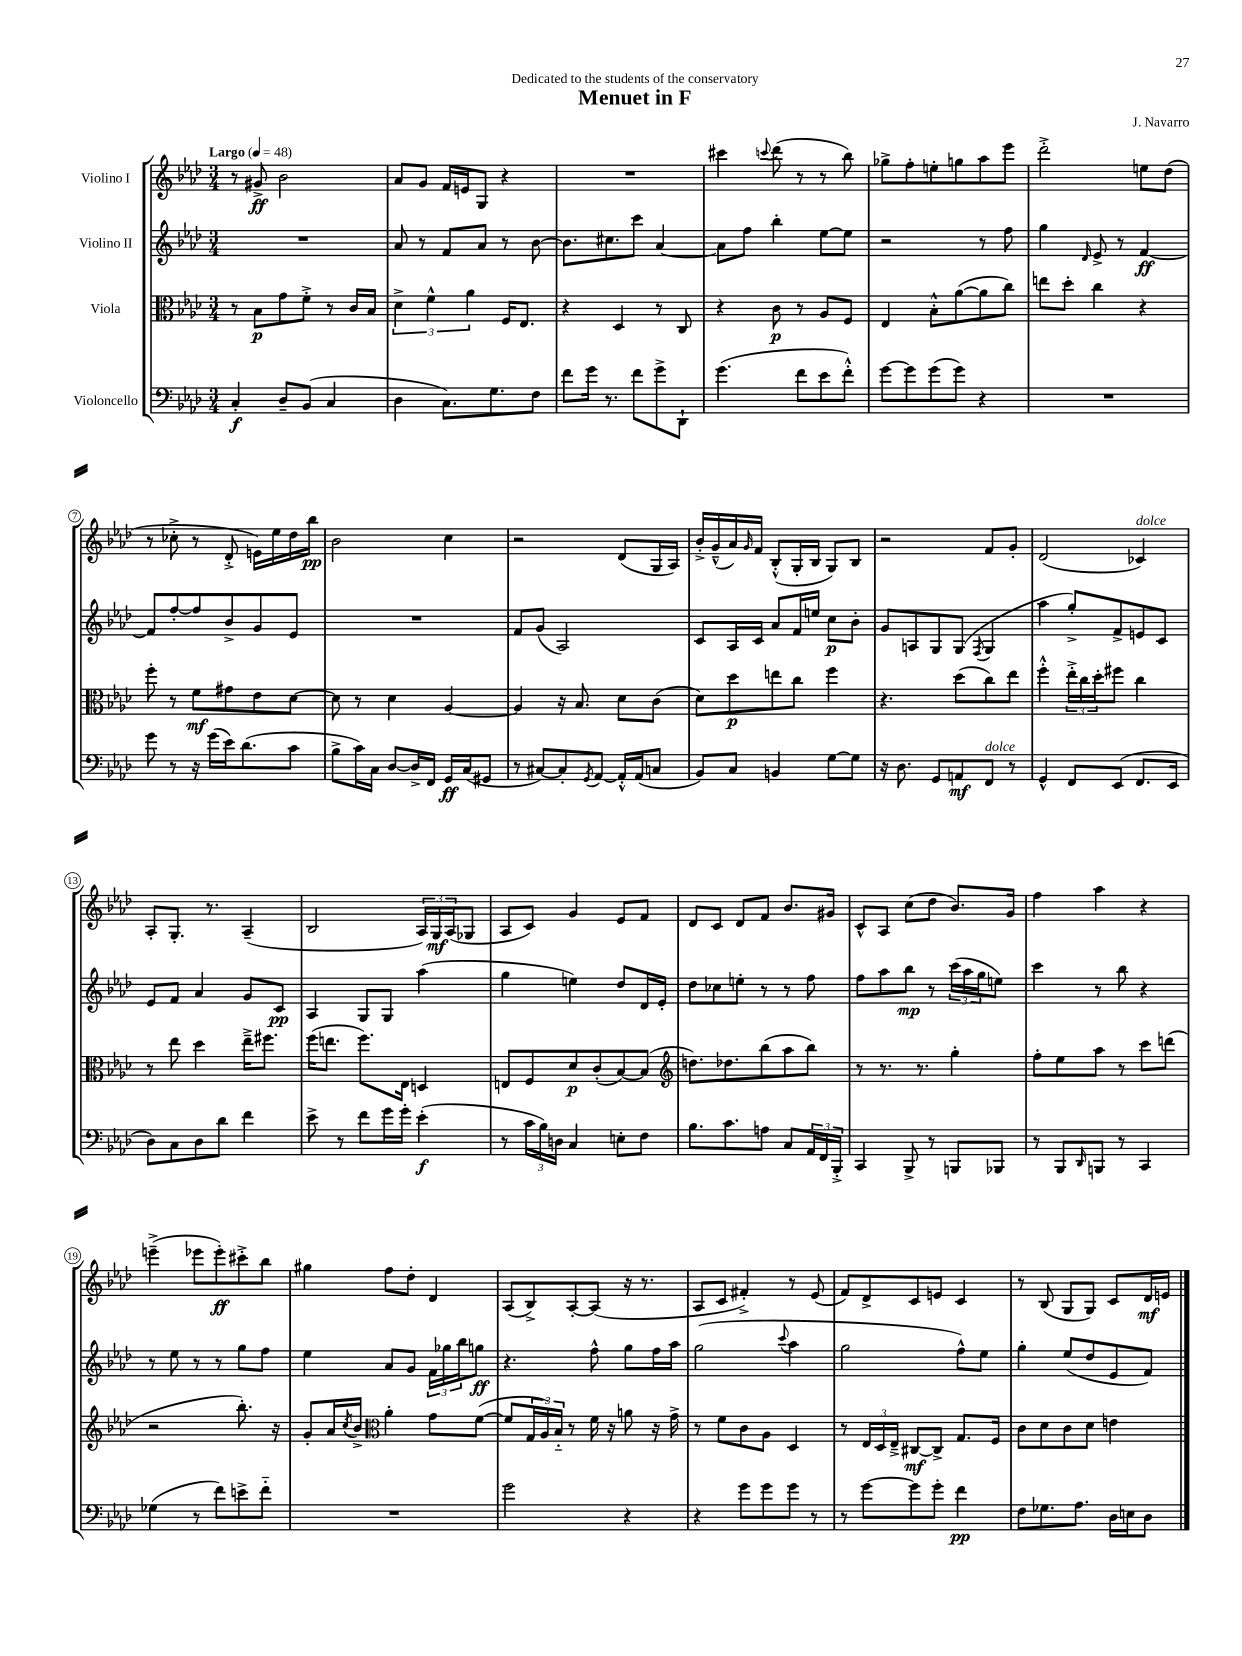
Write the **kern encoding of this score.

**kern	**kern	**kern	**kern
*staff4	*staff3	*staff2	*staff1
*clefF4	*clefC3	*clefG2	*clefG2
*k[b-e-a-d-]	*k[b-e-a-d-]	*k[b-e-a-d-]	*k[b-e-a-d-]
*M3/4	*M3/4	*M3/4	*M3/4
*MM48	*MM48	*MM48	*MM48
4C'/	8r	2.r	8r
.	8B-\L	.	8g#^/
8D-~/L	8g\	.	2b-\
(8BB-/J	8f'^\J	.	.
4C/	8r	.	.
.	16c/LL	.	.
.	16B-/JJ	.	.
=	=	=	=
4D-\	6d-^\	8a-/	8a-/L
.	.	8r	8g/J
.	6f^^\	.	.
8.C\L)	.	8f/L	16f/LL
.	.	.	16e/J
.	6a-\	.	.
.	.	8a-/J	8G/J
8.G\	.	.	.
.	16F/LK	8r	4r
.	8.E-/J	.	.
8F\J	.	[8b-\	.
=	=	=	=
8f\L	4r	8.b-\]L	2.r
16g\Jk	.	.	.
8.r	.	8.cc#\	.
.	4D-/	.	.
8f\L	.	8ccc\J	.
8g^\	8r	[4a-/	.
8DD-`\J	8C/	.	.
=	=	=	=
(4.g\	4r	8a-\]L	4ccc#\
.	.	8ff\J	.
.	.	.	8qqccc/
.	8c\	4bb-'\	(8ddd-\
8f\L	8r	.	8r
8e-\	8A-/L	[8ee-\L	8r
8f'^^\J)	8F/J	8ee-\]J	8bb-\)
=	=	=	=
[8g\L	4E-/	2r	8gg-^\L
8g\]	.	.	8ff'\
(8g\	8B-'^^\L	.	8ee'\
8g\J)	([8a-\	.	8gg\
4r	8a-\]	8r	8aa-\
.	8cc\J)	8ff\	8eee-\J
=	=	=	=
2.r	8ee\L	4gg\	2ddd-'^\
.	8dd-'\J	.	.
.	.	16qqd-/	.
.	4cc\	8e-^/	.
.	.	8r	.
.	4r	[4f/	8ee\L
.	.	.	(8dd-\J
=	=	=	=
8g\	8ff'\	8f/]L	8r
8r	8r	[8ff'/	8cc-'^\
16r	8f\L	8ff/]	8r
(16g\LL	.	.	.
16e-\J)	8g#\	8b-^/	8d-'^/
(8.d-\	.	.	.
.	8e-\	8g/	16e\LL)
.	.	.	16ee-\
8c\J	[8d-\J	8e-/J	16dd-\
.	.	.	16bb-\JJ
=	=	=	=
8B-^\L	8d-\]	2.r	2b-\
16c\L)	8r	.	.
16C\JJ	.	.	.
[8D-/L	4d-\	.	.
16D-^/]L	.	.	.
16FF/JJ	.	.	.
16GG/LL	[4A-/	.	4cc\
(16C/J	.	.	.
8GG#/J	.	.	.
=	=	=	=
8r	4A-/]	8f/L	2r
[8C#/L)	.	(8g/J	.
8C#'/]	16r	2A-/)	.
.	8.B-/	.	.
8qGG/	.	.	.
[8AA-/J	.	.	.
16AA-'^^/]LL	8d-\L	.	(8d-/L
(16AA-/J	.	.	.
8C/J	(8c\J	.	16G/L
.	.	.	16A-/JJ)
=	=	=	=
8BB-/L)	8d-\L)	8c/L	16b-'^/LL
.	.	.	(16g~^^/
8C/J	8dd-\	16A-/L	16a-/)
.	.	.	16qqg/
.	.	16c/JJ	16f/JJ
4BB/	8ee\	8a-/L	(8B-'^^/L
.	8cc\J	16f/L	16G'/L
.	.	16ee/JJ	16B-/JJ
[8G\L	4ff\	8cc\L	8G/L)
8G\]J	.	8b-'\J	8B-/J
=	=	=	=
16r	4.r	8g/L	2r
8.D-\	.	.	.
.	.	8A/	.
8GG/L	.	8G/	.
8AA/	(8dd-\L	(8G/J	.
.	.	8qF/	.
8FF/J	8cc\)	4G/	8f/L
8r	8ee-\J	.	8g'/J
=	=	=	=
4GG^^/	4ff'^^\	4aa-\	(2d-/
8FF/L	24ee-'^\LL	8gg'^/L)	.
.	24cc\	.	.
.	24dd-'\J	.	.
(8EE-/J	8ff#\J	8f^/	.
8.FF/L	4cc\	8e/	4c-/)
.	.	8c/J	.
16EE-/Jk	.	.	.
=	=	=	=
8D-\L)	8r	8e-/L	8A-'/L
8C\	8ee-\	8f/J	8.G'/J
8D-\	4dd-\	4a-/	.
.	.	.	8.r
8d-\J	.	.	.
4f\	16ee-~^\LK	8g/L	(4A-~/
.	8.ff#\J	.	.
.	.	8c/J	.
=	=	=	=
8e-^\	(16ff\LK	4A-/	2B-/
.	8.ee\J	.	.
8r	.	.	.
8f\L	8.ff\L)	8G/L	.
16g\L	.	8G/J	.
16g'\JJ	16E-\Jk	.	.
(4e-'\	4D/	(4aa-\	24A-/LL)
.	.	.	24G/
.	.	.	(24A-/J
.	.	.	8G-/J
=	=	=	=
8r	8E/L	4gg\	8A-/L
24c\LL	8F/	.	8c/J)
24B-\)	.	.	.
24D\JJ	.	.	.
4C/	8d-/	4ee\)	4g/
.	(8c'/	.	.
8E'\L	[8B-/)	8dd-/L	8e-/L
8F\J	(8B-/]J	16d-/L	8f/J
.	.	16e-'/JJ	.
=	=	=	=
*	*clefG2	*	*
8.B-\L	8.dd\L)	8dd-\L	8d-/L
.	.	8cc-\	8c/J
8.c\	8.dd-\	.	.
.	.	8ee'\J	8d-/L
8A\J	(8bb-\	8r	8f/J
8C/L	8aa-\	8r	8.b-/L
24AA-/L	8bb-\J)	8ff\	.
24FF/	.	.	.
.	.	.	16g#/Jk
24BBB-'^/JJ	.	.	.
=	=	=	=
4CC/	8r	8ff\L	8c^^/L
.	8.r	8aa-\	8A-/J
8BBB-^/	.	8bb-\J	(8cc\L
.	8.r	.	.
8r	.	8r	8dd-\J
8BBB/L	4gg'\	(24ccc\LL	8.b-/L)
.	.	24aa-\	.
.	.	24gg\J	.
8BBB-/J	.	8ee\J)	.
.	.	.	16g/Jk
=	=	=	=
8r	8ff'\L	4ccc\	4ff\
8BBB-/L	8ee-\	.	.
16qqDD-/	.	.	.
8BBB/J	8aa-\J	8r	4aa-\
8r	8r	8bb-\	.
4CC/	8ccc\L	4r	4r
.	(8ddd\J	.	.
=	=	=	=
(4G-\	2r	8r	(4eee~^\
.	.	8ee-\	.
8r	.	8r	8eee-\L
8f\L)	.	8r	8eee-'\)
8e^\	8.bb-'\)	8gg\L	8ccc#'^\
8f'~\J	.	8ff\J	8bb-\J
.	16r	.	.
=	=	=	=
2.r	8g'/L	4ee-\	4gg#\
.	16a-/L	.	.
.	8qcc/	.	.
.	16b-^/JJ	.	.
*	*clefC3	*	*
.	4a-'\	8a-/L	8ff\L
.	.	8g/J	8dd-'\J
.	8g\L	24f\LL	4d-/
.	.	24gg-\	.
.	.	24bb-\J	.
.	([8f\J	8gg\J	.
=	=	=	=
2g\	8f/]L	4.r	(8A-/L
.	24G/L	.	8B-^/)
.	24A-/)	.	.
.	24B-'~/JJ	.	.
.	8r	.	[8A-'/
.	16f\	8ff^^\	(8A-/]J
.	16r	.	.
4r	8a\	8gg\L	16r
.	.	.	8.r
.	16r	16ff\L	.
.	16g^\	16aa-\JJ	.
=	=	=	=
4r	8r	(2gg\	8A-/L
.	8f\L	.	8c/J
8g\L	8c\	.	4f#'^/)
8g\	8A-\J	.	.
.	.	8qqccc/	.
8g\J	4D-/	4aa-\	8r
8r	.	.	(8e-/
=	=	=	=
8r	8r	2gg\	8f/L)
[8g\L	24E-/LL	.	8d-^/
.	24D-/	.	.
.	24E-~^/JJ	.	.
8g\]	[8C#/L	.	8c/
8g'\J	8C#^/]J	.	8e/J
4f\	8.G/L	8ff^^\L)	4c/
.	.	8ee-\J	.
.	16F/Jk	.	.
=	=	=	=
8F\L	8c\L	4gg'\	8r
8.G-\	8d-\	.	(8B-/
.	8c\	(8ee-/L	8G/L
8.A-\J	.	.	.
.	8d-\J	8dd-/	8G/J)
16D-\LL	4e\	8e-/	8c/L
16E\J	.	.	.
8D-\J	.	8f/J)	16d-/L
.	.	.	16e/JJ
==	==	==	==
*-	*-	*-	*-
